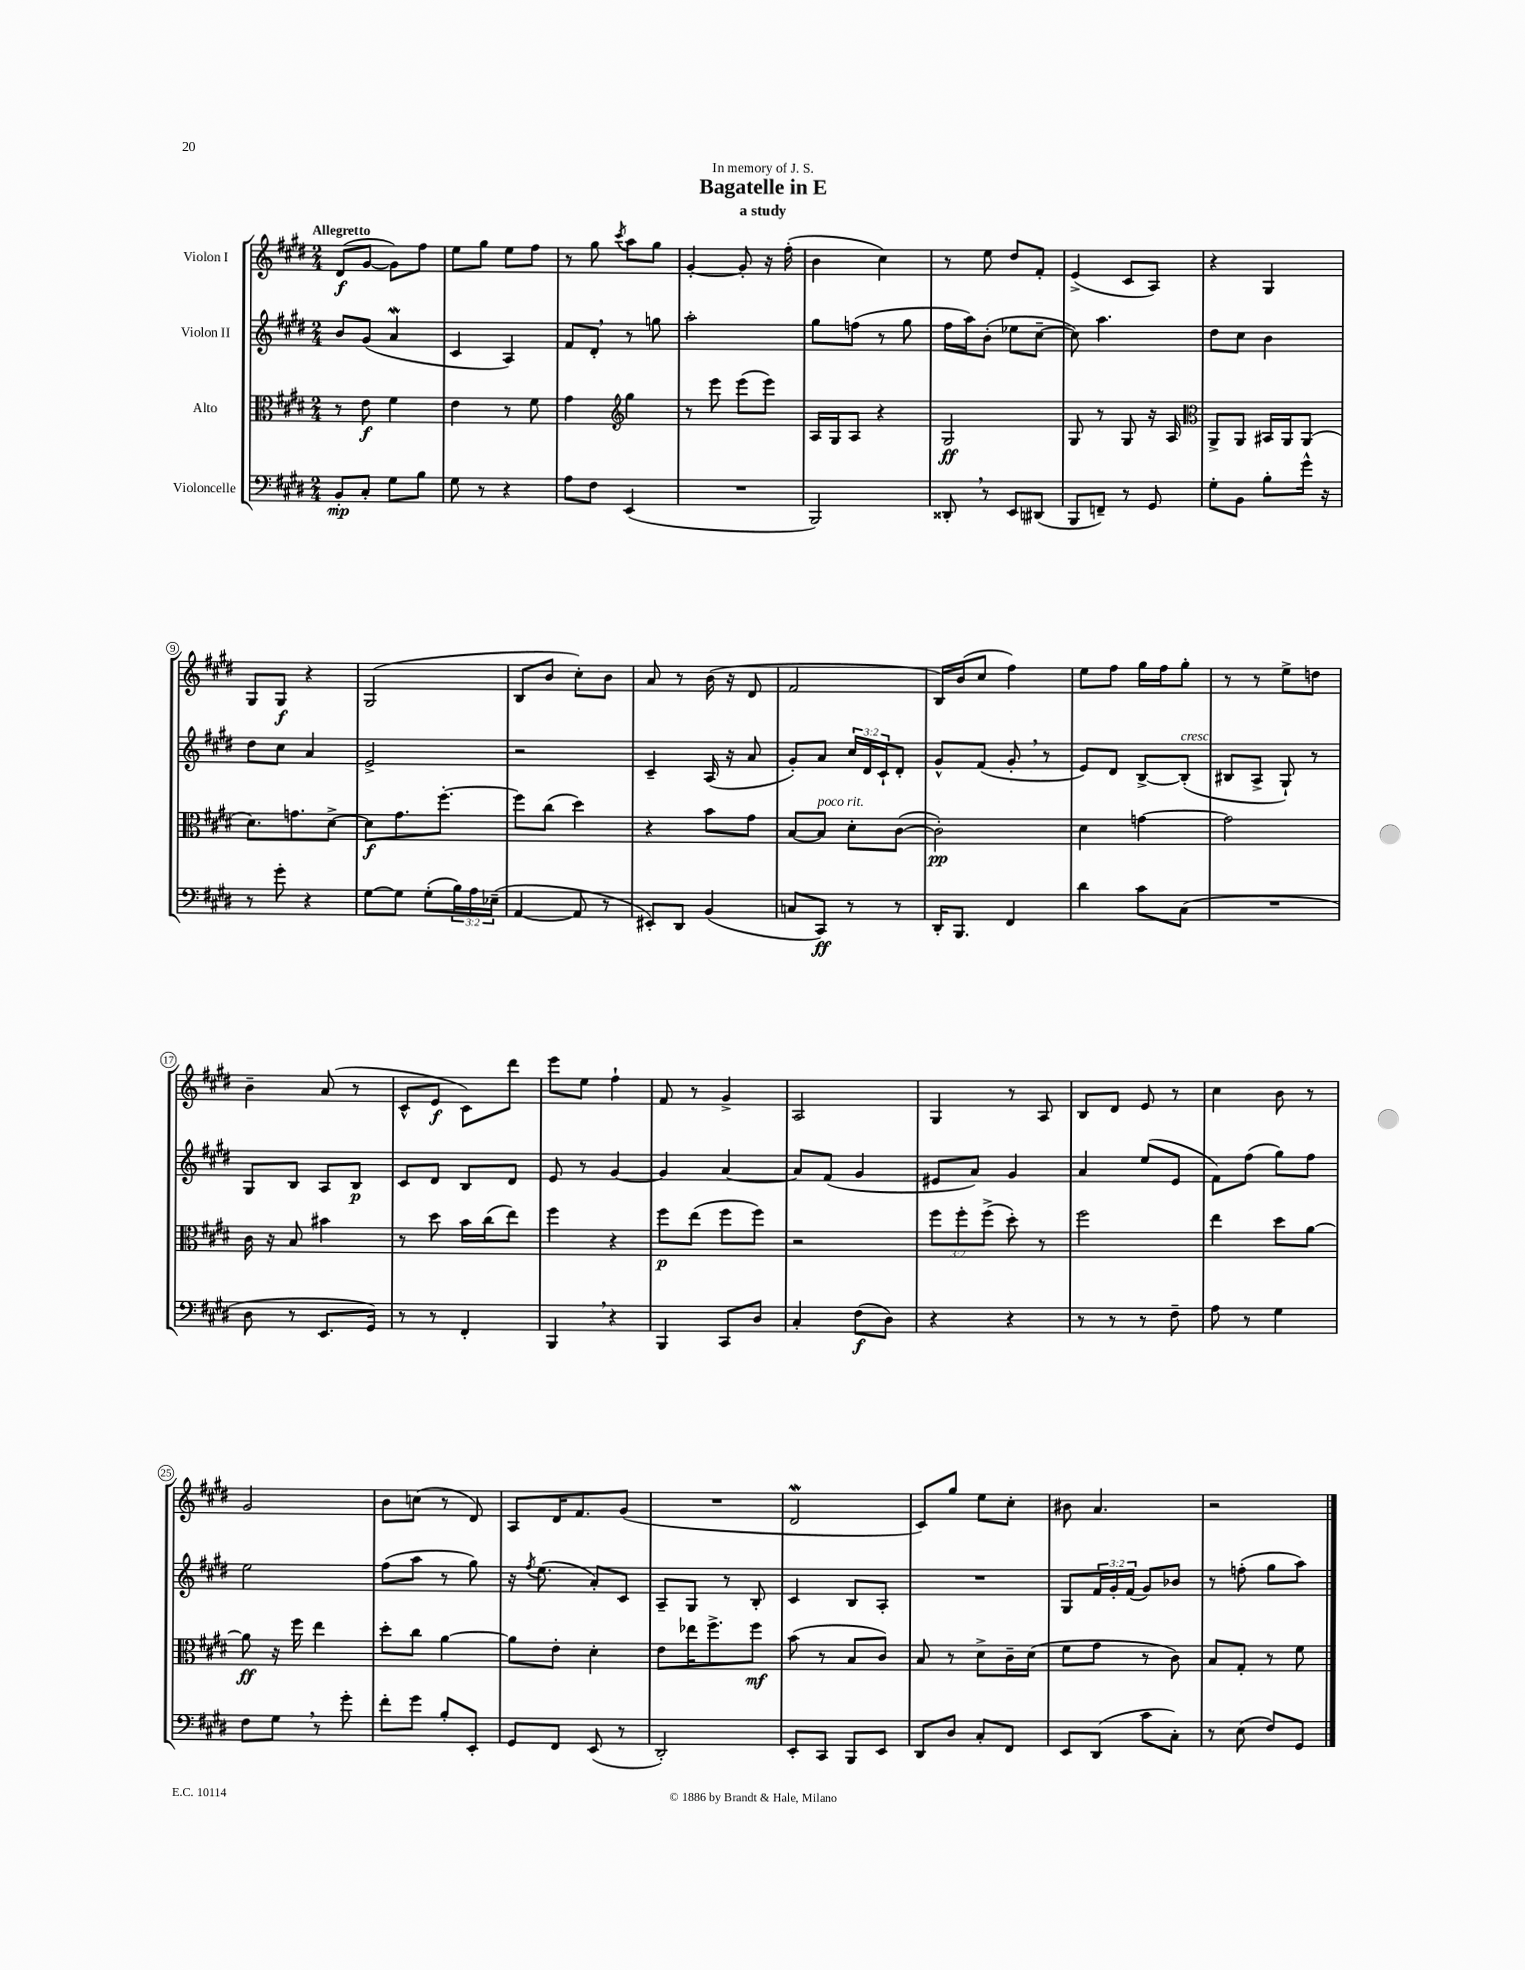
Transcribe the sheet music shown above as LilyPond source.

\header { title = "Bagatelle in E" subtitle = "a study" dedication = "In memory of J. S." }
<<
\new StaffGroup <<
\new Staff = "s0" \with { instrumentName = "Violon I" } {
    \clef treble \key e \major \numericTimeSignature \time 2/4 \tempo "Allegretto"
    dis'8\f( gis'8~ gis'8) fis''8 |
    e''8 gis''8 e''8 fis''8 |
    r8 gis''8 \acciaccatura { cis'''8 } a''8 gis''8 |
    gis'4~-. gis'8-. r16 fis''16-.( |
    b'4 cis''4) |
    r8 e''8 dis''8 fis'8-. |
    e'4->( cis'8 a8) |
    r4 gis4 |
    gis8 gis8\f r4 |
    gis2( |
    b8 b'8 cis''8-.) b'8 |
    a'8 r8 b'16( r16 dis'8 |
    fis'2 |
    b16) b'16( cis''8 fis''4) |
    e''8 fis''8 gis''16 fis''16 gis''8-. |
    r8 r8 e''8-> d''8 |
    b'4-- a'8( r8 |
    cis'8-^ e'8\f cis'8) dis'''8 |
    e'''8 e''8 fis''4-! |
    fis'8 r8 gis'4-> |
    a2 |
    gis4 r8 a8 |
    b8 dis'8 e'8 r8 |
    cis''4 b'8 r8 |
    gis'2 |
    b'8 c''8( r8 dis'8) |
    a8 dis'16 fis'8. gis'8( |
    R2 |
    dis'2\mordent |
    cis'8) gis''8 e''8 cis''8-. |
    bis'8 a'4. |
    r2 \bar "|." |
}
\new Staff = "s1" \with { instrumentName = "Violon II" } {
    \clef treble \key e \major \numericTimeSignature \time 2/4 \override Staff.TupletNumber.text = #tuplet-number::calc-fraction-text
    b'8 gis'8( a'4\mordent |
    cis'4 a4) |
    fis'8 dis'8-. \breathe r8 g''8 |
    a''2-. |
    gis''8 f''8( r8 gis''8 |
    fis''16 a''16) b'8-.( ees''8 cis''8~-- |
    cis''8) a''4. |
    dis''8 cis''8 b'4 |
    dis''8 cis''8 a'4 |
    e'2-> |
    r2 |
    cis'4-- a16( r16 a'8 |
    gis'8-.) a'8 \tuplet 3/2 { cis''16 dis'16 cis'16-! } dis'8-. |
    gis'8-^ fis'8( gis'8-. \breathe r8 |
    e'8) dis'8 b8~-> b8-.^\markup { \italic "cresc." }( |
    bis8 a8-> gis8-!) r8 |
    gis8 b8 a8 b8\p |
    cis'8 dis'8 b8 dis'8 |
    e'8 r8 gis'4~ |
    gis'4 a'4~ |
    a'8 fis'8( gis'4 |
    eis'8 a'8) gis'4 |
    a'4 e''8( e'8 |
    fis'8) fis''8( gis''8) fis''8 |
    e''2 |
    fis''8( a''8 r8 gis''8) |
    r16 \acciaccatura { fis''8 } e''8.( a'8-.) cis'8 |
    a8-- gis8 r8 b8-. |
    cis'4 b8 a8-. |
    R2 |
    gis8 \tuplet 3/2 { fis'16 gis'16-. fis'16( } gis'8) bes'8 |
    r8 f''8-.( gis''8 a''8) \bar "|." |
}
\new Staff = "s2" \with { instrumentName = "Alto" } {
    \clef alto \key e \major \numericTimeSignature \time 2/4 \override Staff.TupletNumber.text = #tuplet-number::calc-fraction-text
    r8 e'8\f fis'4 |
    e'4 r8 fis'8 |
    gis'4 \clef treble gis''4 |
    r8 e'''8 e'''8( e'''8) |
    a16 gis16 a8 r4 |
    gis2\ff |
    gis8 r8 gis8 r16 a16 |
    \clef alto a,8-> a,8 bis,16 a,16 a,8( |
    dis'8.) g'8. dis'8~-> |
    dis'8\f gis'8. fis''8.~-. |
    fis''8 cis''8( dis''4) |
    r4 b'8 gis'8 |
    b8~ b8^\markup { \italic "poco rit." } dis'8-. cis'8~( |
    cis'2-.\pp) |
    dis'4 g'4~ |
    g'2 |
    cis'16 r16 b8 bis'4 |
    r8 dis''8 b'16 cis''16( e''8) |
    fis''4 r4 |
    fis''8\p e''8( fis''8 fis''8) |
    r2 |
    \tuplet 3/2 { fis''8 fis''8-. fis''8->( } dis''8-.) r8 |
    fis''2 |
    e''4 dis''8 a'8~ |
    a'8\ff r16 fis''16 e''4 |
    dis''8-. cis''8 a'4~ |
    a'8 e'8-. dis'4-. |
    e'8 ees''16 fis''8.-> fis''8\mf |
    b'8( r8 b8 cis'8) |
    b8 r8 dis'8-> cis'16-- dis'16( |
    fis'8 gis'8 r8 cis'8) |
    b8 gis8-. r8 fis'8 \bar "|." |
}
\new Staff = "s3" \with { instrumentName = "Violoncelle" } {
    \clef bass \key e \major \numericTimeSignature \time 2/4 \override Staff.TupletNumber.text = #tuplet-number::calc-fraction-text
    b,8-.\mp cis8-. gis8 b8 |
    gis8 r8 r4 |
    a8 fis8 e,4( |
    R2 |
    b,,2) |
    disis,8-. \breathe r8 e,8 dis,8( |
    b,,8 f,8--) r8 gis,8 |
    gis8-. b,8 b8-. gis'16-^ r16 |
    r8 gis'8-. r4 |
    gis8~ gis8 gis8-.( \tuplet 3/2 { b16) a16 ees16--( } |
    a,4~ a,8 r8 |
    eis,8-.) dis,8 b,4( |
    c8 cis,8\ff) r8 r8 |
    dis,16-. b,,8. fis,4 |
    dis'4 cis'8 cis8( |
    R2 |
    dis8 r8 e,8. gis,16) |
    r8 r8 fis,4-. |
    b,,4 \breathe r4 |
    b,,4 cis,8 dis8 |
    cis4-. fis8\f( dis8) |
    r4 r4 |
    r8 r8 r8 fis8-- |
    a8 r8 gis4 |
    fis8 gis8 \breathe r8 gis'8-. |
    fis'8-. gis'8 b8-. e,8-. |
    gis,8 fis,8 e,8( r8 |
    dis,2-.) |
    e,8-. cis,8 b,,8 e,8 |
    dis,8 dis8 cis8-. fis,8 |
    e,8 dis,8( cis'8 cis8-.) |
    r8 e8( fis8) gis,8 \bar "|." |
}
>>
>>
\layout { \context { \Score \override BarNumber.stencil = #(make-stencil-circler 0.1 0.3 ly:text-interface::print) } }
